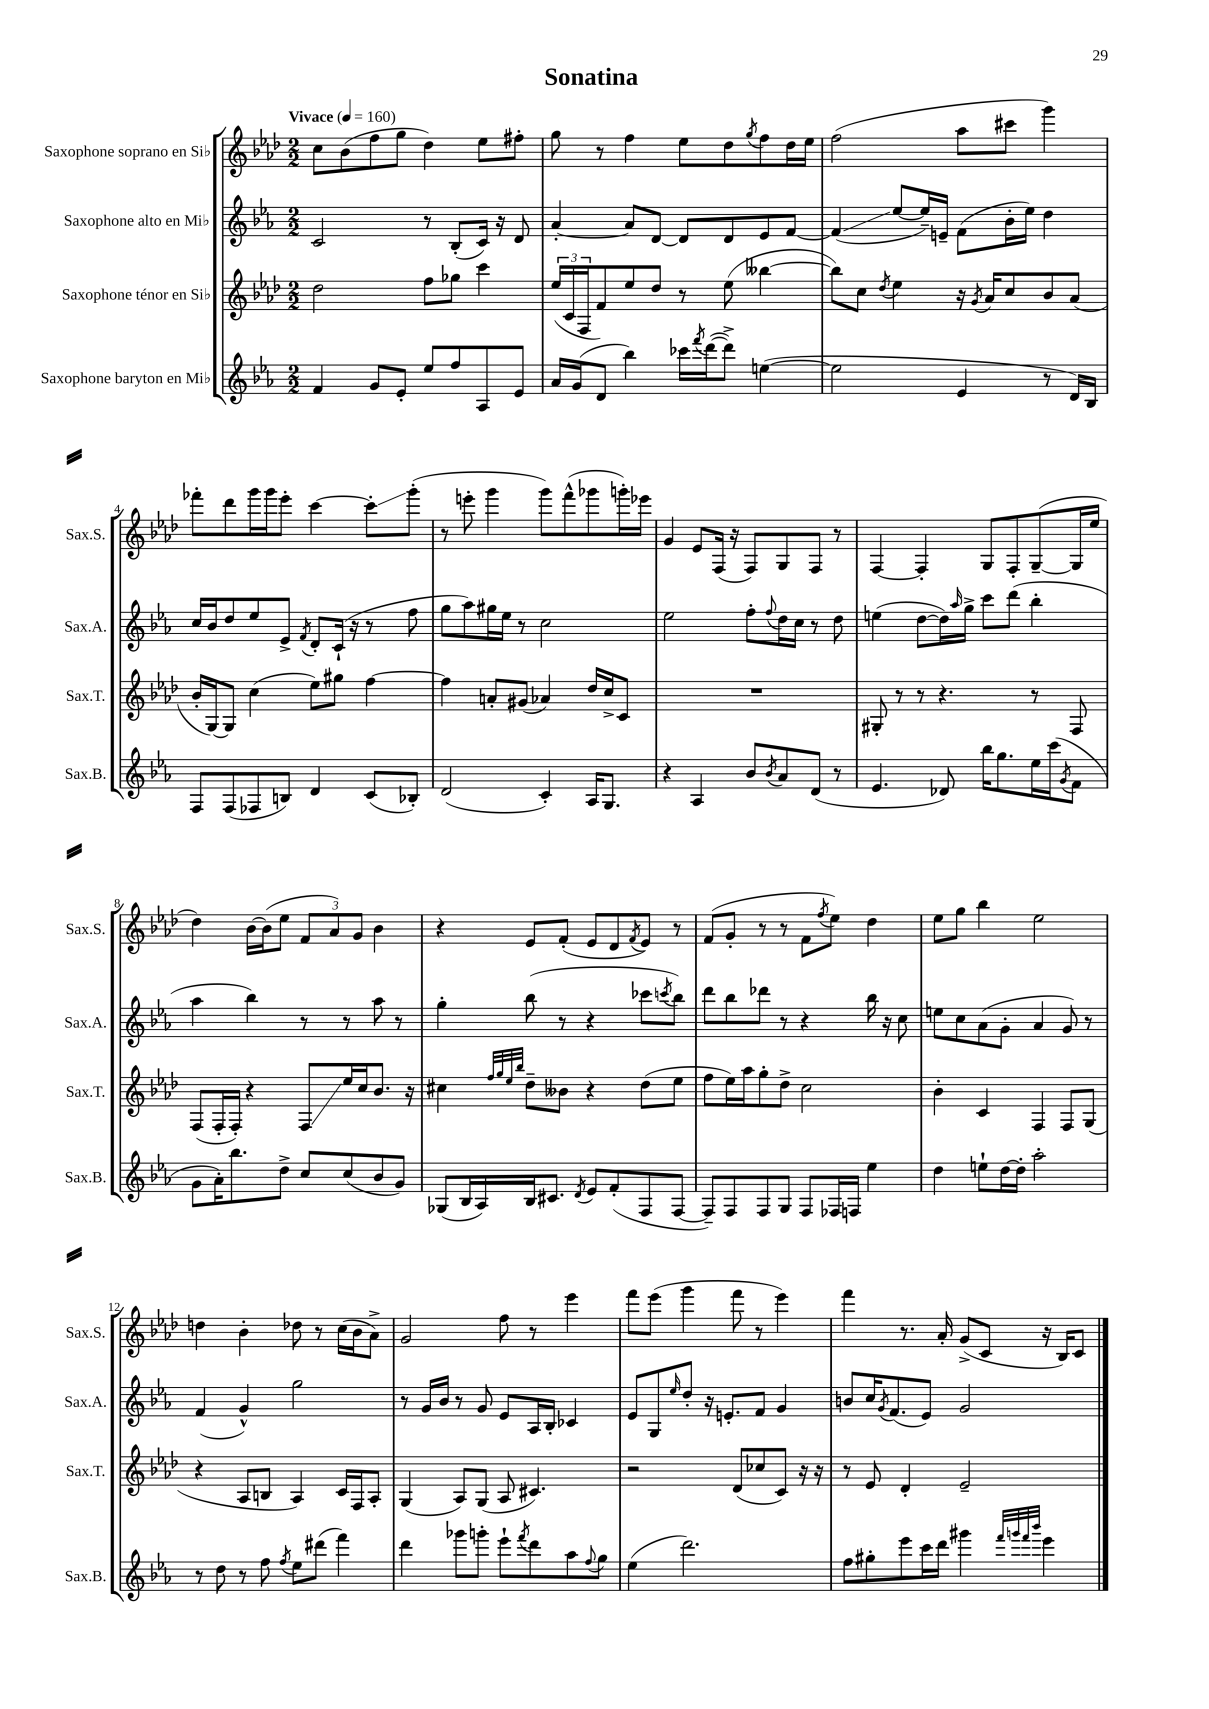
\header { title = "Sonatina" }
<<
\new StaffGroup <<
\new Staff = "s0" \with { instrumentName = "Saxophone soprano en Sib" shortInstrumentName = "Sax.S." } {
    \clef treble \key aes \major \numericTimeSignature \time 2/2 \tempo "Vivace" 4 = 160
    c''8 bes'8( f''8 g''8 des''4) ees''8 fis''8-. |
    g''8 r8 f''4 ees''8 des''8 \acciaccatura { g''8 } f''8 des''16 ees''16 |
    f''2( aes''8 cis'''8 g'''4) |
    fes'''8-. des'''8 g'''16 g'''16 ees'''8-. c'''4~ c'''8-.\glissando g'''8-.( |
    r8 e'''8-. g'''4 g'''8) f'''8-^( ges'''8 g'''16-.) ees'''16 |
    g'4 ees'8 f16( r16 f8) g8 f8 r8 |
    f4~ f4-. g8 f8-. g8~--( g16 ees''16 |
    des''4) bes'16~ bes'16( ees''8 \tuplet 3/2 { f'8 aes'8) g'8 } bes'4 |
    r4 ees'8 f'8-.( ees'8 des'8 \acciaccatura { f'8 } ees'8) r8 |
    f'8( g'8-. r8 r8 f'8 \acciaccatura { f''8 } ees''8) des''4 |
    ees''8 g''8 bes''4 ees''2 |
    d''4 bes'4-. des''8 r8 c''16( bes'16 aes'8->) |
    g'2 f''8 r8 ees'''4 |
    f'''8 ees'''8( g'''4 f'''8 r8 ees'''4) |
    f'''4 r8. aes'16-. g'8->( c'8 r16 bes16) c'8 \bar "|." |
}
\new Staff = "s1" \with { instrumentName = "Saxophone alto en Mib" shortInstrumentName = "Sax.A." } {
    \clef treble \key ees \major \numericTimeSignature \time 2/2
    c'2 r8 bes8-.( c'16) r16 d'8 |
    aes'4~-. aes'8 d'8~ d'8 d'8 ees'8 f'8~ |
    f'4\glissando( ees''8~ ees''16--) e'16-- f'8( bes'16-. ees''16) d''4 |
    c''16 bes'16 d''8 ees''8 ees'8-> \acciaccatura { f'8 } d'8-. c'16-!( r16 r8 f''8 |
    g''8 aes''8) gis''16 ees''16 r8 c''2 |
    ees''2 f''8-. \appoggiatura { f''8 } d''16 c''16 r8 d''8 |
    e''4( d''8~ d''16) \grace { aes''16 } g''16-> c'''8 d'''8( bes''4-. |
    aes''4 bes''4) r8 r8 aes''8 r8 |
    g''4-. bes''8( r8 r4 ces'''8 \acciaccatura { c'''8 } bes''8) |
    d'''8 bes''8 des'''8 r8 r4 bes''16 r16 c''8 |
    e''8 c''8 aes'8( g'8-. aes'4 g'8) r8 |
    f'4( g'4-^) g''2 |
    r8 g'16 bes'16 r8 g'8 ees'8 aes16 bes16-. ces'4 |
    ees'8 g8 \grace { ees''16 } d''8-. r16 e'8.-. f'8 g'4 |
    b'8 c''16 \acciaccatura { g'8 } f'8.( ees'8) g'2 \bar "|." |
}
\new Staff = "s2" \with { instrumentName = "Saxophone ténor en Sib" shortInstrumentName = "Sax.T." } {
    \clef treble \key aes \major \numericTimeSignature \time 2/2
    des''2 f''8 ges''8 c'''4 |
    \tuplet 3/2 { ees''16( c'16 f16 } f'8) ees''8 des''8 r8 ees''8( beses''4~ |
    beses''8) c''8 \acciaccatura { des''8 } ees''4 r16 \acciaccatura { g'8 } aes'16 c''8 bes'8 aes'8( |
    bes'16-. g16~) g8 c''4( ees''8) gis''8 f''4~ |
    f''4 a'8-. gis'8( aes'4) des''16 c''16-> c'8 |
    R1 |
    gis8-. r8 r8 r4. r8 f8 |
    f8( f16-. f16-.) r4 f8\glissando ees''16 c''16 bes'8. r16 |
    cis''4 \grace { f''32 g''32 ees''32 bes''32 } des''8-- beses'8 r4 des''8( ees''8 |
    f''8 ees''16) aes''16 g''8-. des''8-> c''2 |
    bes'4-. c'4 f4 f8 g8( |
    r4 aes8 b8 aes4) c'16 f16 aes8-. |
    g4( aes8) g8( aes8 cis'4.) |
    r2 des'8( ces''8 c'8) r16 r16 |
    r8 ees'8 des'4-. ees'2-- \bar "|." |
}
\new Staff = "s3" \with { instrumentName = "Saxophone baryton en Mib" shortInstrumentName = "Sax.B." } {
    \clef treble \key ees \major \numericTimeSignature \time 2/2
    f'4 g'8 ees'8-. ees''8 f''8 aes8 ees'8 |
    aes'16 g'16( d'8 bes''4) ces'''16 \acciaccatura { f'''8 } d'''16~( d'''8->) e''4~( |
    e''2 ees'4 r8 d'16) bes16 |
    f8 f8( fes8 b8) d'4 c'8( bes8-.) |
    d'2( c'4-.) aes16 g8. |
    r4 aes4 bes'8 \acciaccatura { bes'8 } aes'8 d'8( r8 |
    ees'4. des'8) bes''16 g''8. ees''16 c'''16( \acciaccatura { g'8 } f'8 |
    g'8 aes'16-.) bes''8. d''8-> c''8 c''8( bes'8 g'8) |
    ges8( bes16 aes16) bes16 cis'8. \acciaccatura { d'8 } ees'8 f'8-.( f8 f8~ |
    f8--) f8 f8 g8 f8 fes16 f16 ees''4 |
    d''4 e''8-! d''16~ d''16-. aes''2-. |
    r8 d''8 r8 f''8 \acciaccatura { f''8 } ees''8 dis'''8( f'''4) |
    d'''4 ges'''8 g'''8-. ees'''8-! \acciaccatura { f'''8 } d'''8 aes''8 \appoggiatura { f''8 } g''8 |
    ees''4( d'''2.) |
    f''8 gis''8-. ees'''8 c'''16 d'''16 gis'''4 \grace { f'''32 g'''32 f'''32 bes'''32 } ees'''4 \bar "|." |
}
>>
>>
